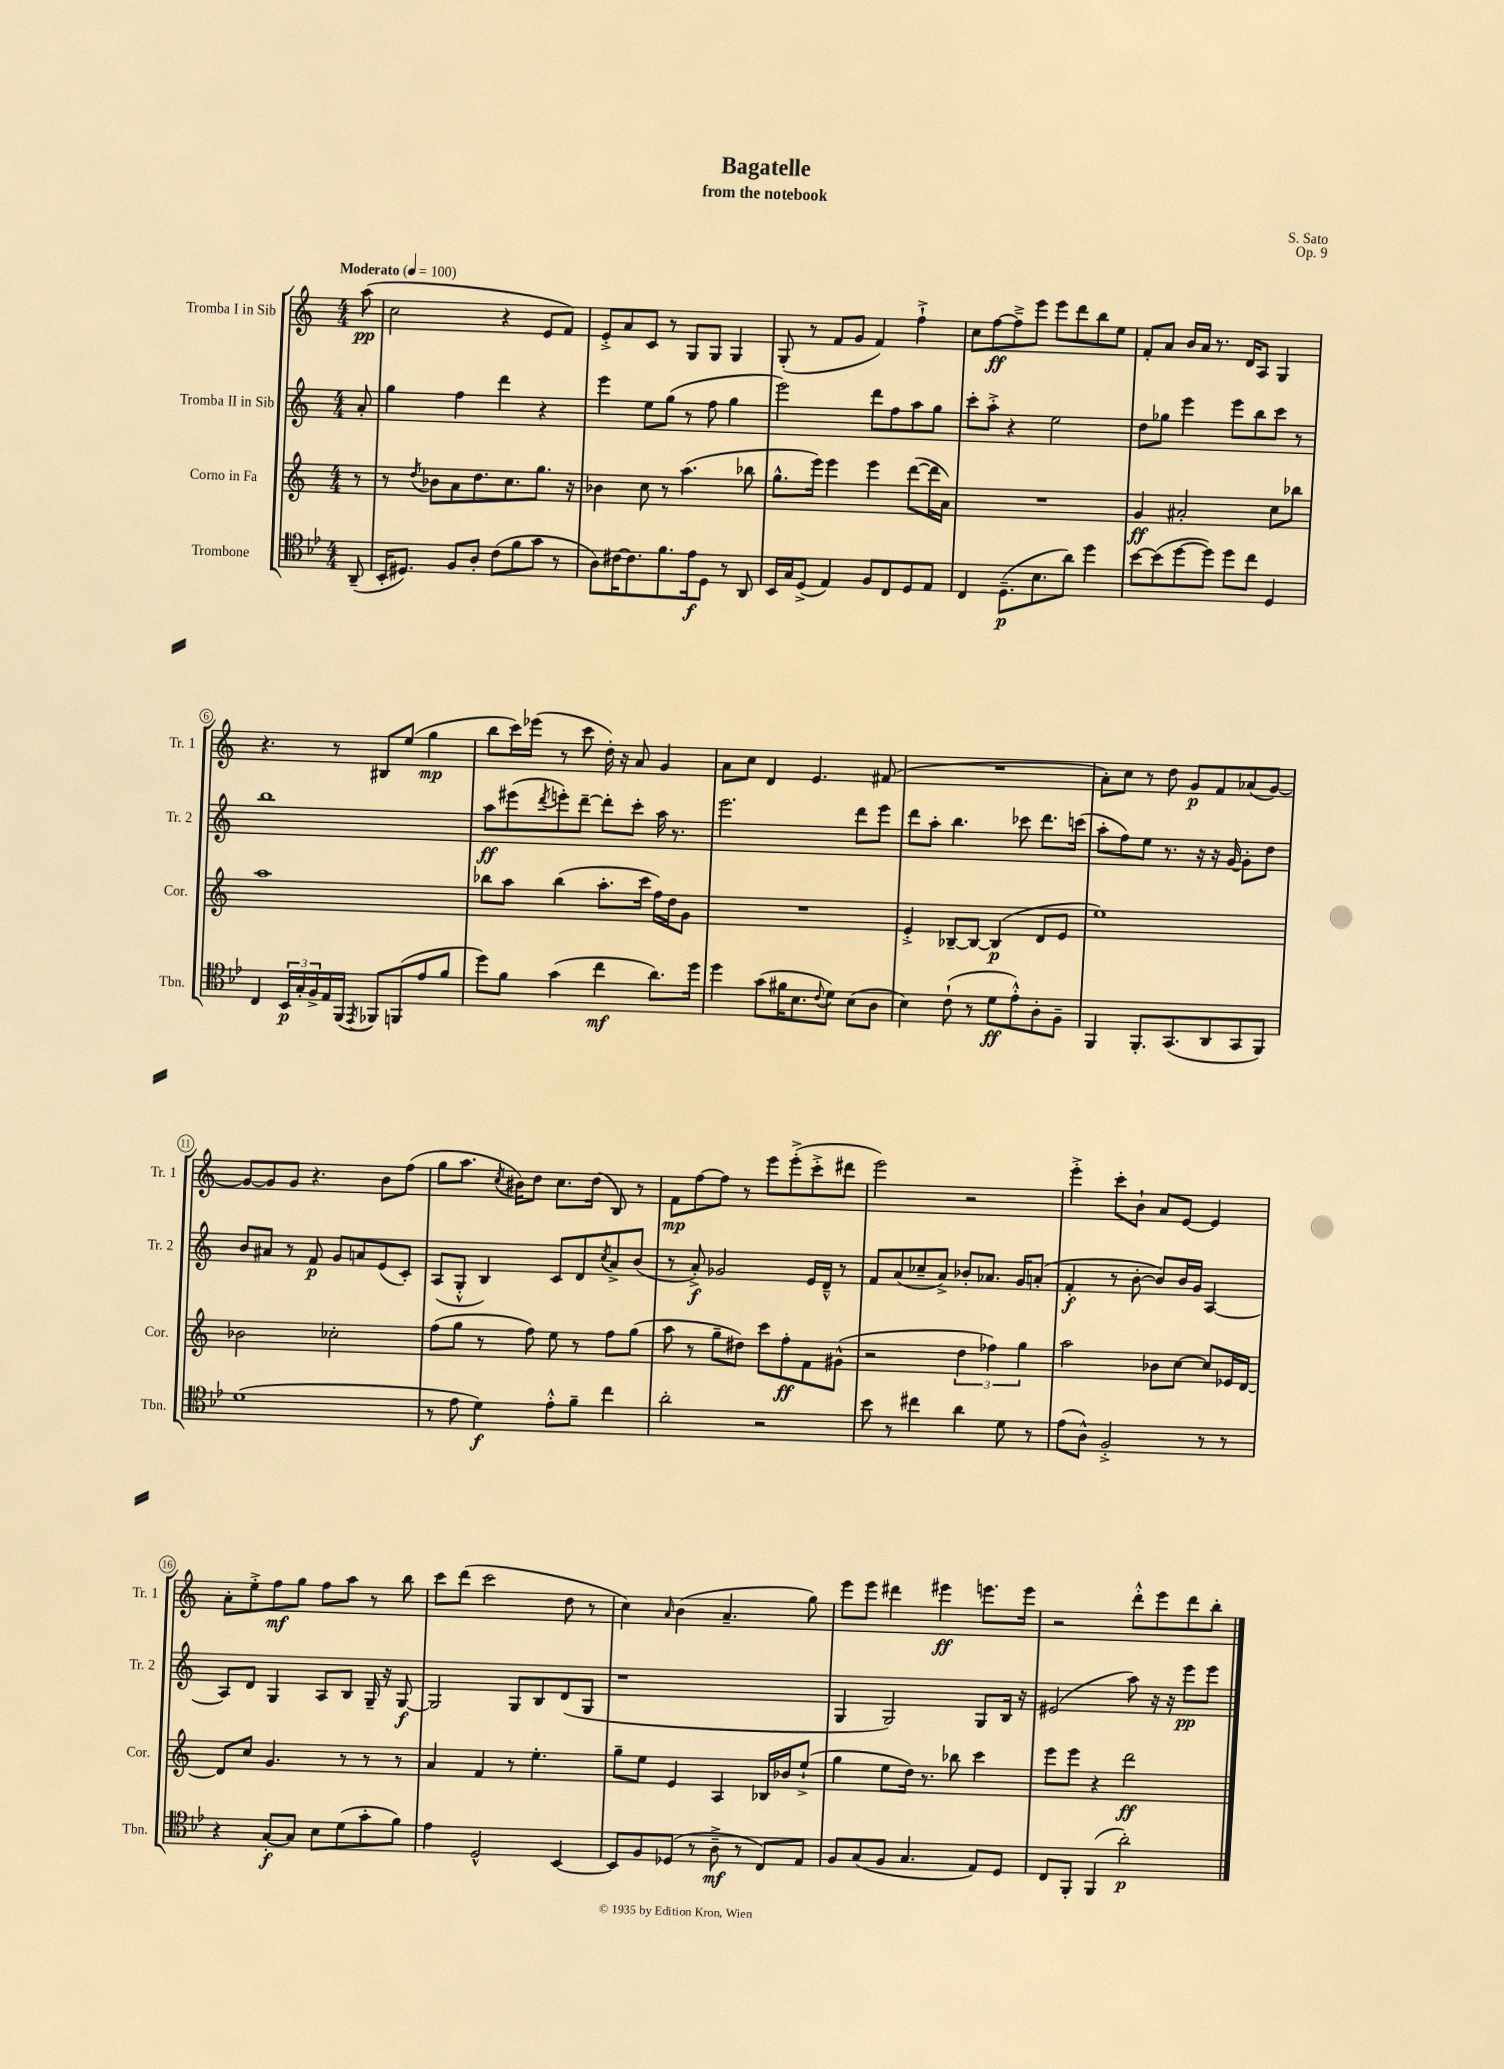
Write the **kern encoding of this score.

**kern	**dynam	**kern	**dynam	**kern	**dynam	**kern	**dynam
*part4	*part4	*part3	*part3	*part2	*part2	*part1	*part1
*staff4	*staff4	*staff3	*staff3	*staff2	*staff2	*staff1	*staff1
*I"Trombone	*	*I"Corno in Fa	*	*I"Tromba II in Sib	*	*I"Tromba I in Sib	*
*I'Tbn.	*	*I'Cor.	*	*I'Tr. 2	*	*I'Tr. 1	*
*clefC4	*	*clefG2	*	*clefG2	*	*clefG2	*
*k[b-e-]	*	*k[]	*	*k[]	*	*k[]	*
*M4/4	*	*M4/4	*	*M4/4	*	*M4/4	*
*MM100	*	*MM100	*	*MM100	*	*MM100	*
=	=	=	=	=	=	=	=
!	!	!	!	!	!	!LO:TX:a:B:t=Moderato	!
(8AA~/	.	8r	.	8a'/	.	(8aa\	pp
=1	=1	=1	=1	=1	=1	=1	=1
16BB-'/KL	.	8r	.	4gg\	.	2cc\	.
8.D#X/J)	.	.	.	.	.	.	.
.	.	8qdd/	.	.	.	.	.
.	.	8b-X\L	.	.	.	.	.
8F/L	.	8a\	.	4ff\	.	.	.
8A'/J	.	8.dd\	.	.	.	.	.
(8c\L	.	.	.	4ddd\	.	4r	.
.	.	8.cc\	.	.	.	.	.
8f\	.	.	.	.	.	.	.
8g\J	.	8.gg\J	.	4r	.	8e/L	.
8r	.	.	.	.	.	8f/J)	.
.	.	16r	.	.	.	.	.
=2	=2	=2	=2	=2	=2	=2	=2
8A\L)	.	4b-X\	.	4eee\	.	8e'^/L	.
[16c#X\K	.	.	.	.	.	8a/	.
8.c#\]	.	.	.	.	.	.	.
.	.	8cc\	.	8ee\L	.	8c/J	.
8.f\	.	8r	.	(8gg\J	.	8r	.
.	.	(4.aa\	.	8r	.	8G/L	.
16e-\k	f	.	.	.	.	.	.
8D\J	.	.	.	8ff\	.	8G/J	.
8r	.	.	.	4gg\	.	4G/	.
8AA/	.	8bb-X\	.	.	.	.	.
=3	=3	=3	=3	=3	=3	=3	=3
16BB-/LL	.	8.gg^^\L	.	2eee\)	.	(8G'/	.
16G/J	.	.	.	.	.	.	.
(8D^/J	.	.	.	.	.	8r	.
.	.	16eee\Jk)	.	.	.	.	.
4E-/)	.	4eee\	.	.	.	8f/L	.
.	.	.	.	.	.	8g/J	.
8F/L	.	4eee\	.	8ddd\L	.	4f/)	.
8C/	.	.	.	8ff\	.	.	.
8D/	.	([8ddd\L	.	8aa\	.	4ff`^\	.
8E-/J	.	16ddd\L]	.	8gg\J	.	.	.
.	.	16a\JJ)	.	.	.	.	.
=4	=4	=4	=4	=4	=4	=4	=4
4C/	.	1r	.	8ccc'\L	.	8cc\L	.
.	.	.	.	8aa'^\J	.	[8ff\	ff
(8.D~\L	p	.	.	4r	.	8ff~^\]	.
.	.	.	.	.	.	8eee\J	.
8.B-\	.	.	.	.	.	.	.
.	.	.	.	2ee\	.	8eee\L	.
8a\J)	.	.	.	.	.	8ddd\	.
4dd\	.	.	.	.	.	8bb\	.
.	.	.	.	.	.	8ee\J	.
=5	=5	=5	=5	=5	=5	=5	=5
[8b-\L	.	4g/	ff	8dd\L	.	8f'/L	.
(8b-\]	.	.	.	8gg-X\J	.	8a/J	.
[8dd\	.	2a#X'/	.	4eee\	.	16b/LL	.
.	.	.	.	.	.	16a/JJ	.
8dd\J])	.	.	.	.	.	8.r	.
8dd\L	.	.	.	8eee\L	.	.	.
.	.	.	.	.	.	16d/KL	.
8cc\J	.	.	.	8bb\	.	8A/J	.
4D/	.	8cc\L	.	8ccc\J	.	4G/	.
.	.	8bb-X\J	.	8r	.	.	.
!!LO:LB:g=z
=6	=6	=6	=6	=6	=6	=6	=6
4C/	.	1aa	.	1bb	.	4.r	.
24BB-/LL	p	.	.	.	.	.	.
24G'/	.	.	.	.	.	.	.
24F^/	.	.	.	.	.	.	.
16E-/	.	.	.	.	.	8r	.
(16FF/JJ	.	.	.	.	.	.	.
8qEE-/	.	.	.	.	.	.	.
8FF-X/L)	.	.	.	.	.	8B#X/L	.
(8FFn/	.	.	.	.	.	(8ee/J	.
8e-/	.	.	.	.	.	4gg\	mp
8f/J	.	.	.	.	.	.	.
=7	=7	=7	=7	=7	=7	=7	=7
8dd\L)	.	8bb-X\L	.	8aa\L	ff	8bb\L	.
8f\J	.	8aa\J	.	(8eee#X\	.	16ccc\L)	.
.	.	.	.	.	.	(16eee-X\JJ	.
.	.	.	.	8qddd/	.	.	.
(4g\	.	(4bb-\	.	8eeen'\)	.	8r	.
.	.	.	.	[8ddd~\J	.	8ccc\	.
4cc\	mf	8.aa'\L	.	8ddd'\L]	.	16dd'\)	.
.	.	.	.	.	.	16r	.
.	.	.	.	8ccc'\J	.	8a/	.
.	.	16ccc\Jk	.	.	.	.	.
8.a\L)	.	16ff\LL)	.	16aa\	.	4g/	.
.	.	16dd\J	.	8.r	.	.	.
.	.	8g\J	.	.	.	.	.
16dd\Jk	.	.	.	.	.	.	.
=8	=8	=8	=8	=8	=8	=8	=8
4dd\	.	1r	.	2.eee\	.	8a\L	.
.	.	.	.	.	.	8cc\J	.
(8g\L	.	.	.	.	.	4d/	.
16f#X\K	.	.	.	.	.	.	.
8.B-\	.	.	.	.	.	.	.
.	.	.	.	.	.	4.e/	.
8qqc/	.	.	.	.	.	.	.
8d\J)	.	.	.	.	.	.	.
(8B-\L	.	.	.	8ddd\L	.	.	.
8A\J	.	.	.	8eee\J	.	(8f#X/	.
=9	=9	=9	=9	=9	=9	=9	=9
4B-\)	.	4e'^/	.	8ddd\L	.	1r	.
.	.	.	.	8aa'\J	.	.	.
(8c`\	.	[8B-X~/L	.	4.bb\	.	.	.
8r	.	8B-/J_	.	.	.	.	.
8d\L	ff	(4B-/]	p	.	.	.	.
8e-'^^\)	.	.	.	8ccc-X\	.	.	.
8A'\	.	8d/L	.	8.ddd\L	.	.	.
8F~\J	.	8e/J	.	.	.	.	.
.	.	.	.	(16cccn\Jk	.	.	.
=10	=10	=10	=10	=10	=10	=10	=10
4FF/	.	1ee)	.	8aa'\L	.	8a'\L)	.
.	.	.	.	8ff\)	.	8cc\J	.
8.FF'/L	.	.	.	8ee\J	.	8r	.
.	.	.	.	8.r	.	8dd\	.
(8.GG/	.	.	.	.	.	.	.
.	.	.	.	.	.	8g/L	p
.	.	.	.	16r	.	.	.
8AA/	.	.	.	16r	.	8f/	.
.	.	.	.	[16g/	.	.	.
8GG/	.	.	.	8g'\L]	.	(8a-X/	.
8FF/J)	.	.	.	8dd\J	.	[8g/J)	.
!!LO:LB:g=z
=11	=11	=11	=11	=11	=11	=11	=11
(1d	.	2b-X\	.	8b/L	.	8g/L_	.
.	.	.	.	8a#X/J	.	8g/]	.
.	.	.	.	8r	.	8g/J	.
.	.	.	.	8f/	p	4.r	.
.	.	2cc-X'\	.	8g/L	.	.	.
.	.	.	.	8an/	.	.	.
.	.	.	.	(8e/	.	8b\L	.
.	.	.	.	8c'/J)	.	(8ff\J	.
=12	=12	=12	=12	=12	=12	=12	=12
8r	.	(8ff\L	.	(8A/L	.	8gg\L	.
8e-\	.	8gg\J	.	8G'^^/J	.	8.aa\J	.
4d\)	f	8r	.	4B/)	.	.	.
.	.	.	.	.	.	8qcc/	.
.	.	.	.	.	.	16b#X\KL)	.
.	.	8ff\)	.	.	.	8dd\J	.
8e-'^^\L	.	8ee\	.	8c/L	.	8.cc\L	.
8f~\J	.	8r	.	8d/	.	.	.
.	.	.	.	.	.	(16dd\Jk	.
.	.	.	.	8qcc/	.	.	.
4cc\	.	8ff\L	.	8a^/	.	8B/)	.
.	.	(8gg\J	.	(8b/J	.	8r	.
=13	=13	=13	=13	=13	=13	=13	=13
2a'\	.	8aa\	.	8r	.	8f\L	mp
.	.	8r	.	8a'^/)	f	[8ff\	.
.	.	8gg~\L	.	2g-X/	.	8ff\J]	.
.	.	8dd#X\J)	.	.	.	8r	.
2r	.	8ccc\L	.	.	.	8eee\L	.
.	.	8ff'\	ff	.	.	(8eee'^\	.
.	.	8f\	.	16e/LL	.	8ccc'^\	.
.	.	.	.	16d~^^/JJ	.	.	.
.	.	(8g#X^^\J	.	8r	.	8ddd#X\J	.
=14	=14	=14	=14	=14	=14	=14	=14
8b-\	.	2r	.	8f/L	.	2eee\)	.
8r	.	.	.	(8a/	.	.	.
4cc#X\	.	.	.	8cc-X~/	.	.	.
.	.	.	.	8a^/J)	.	.	.
4a\	.	6dd\	.	8b-X'/L	.	2r	.
.	.	.	.	8.a-X/J	.	.	.
.	.	6ff-X\)	.	.	.	.	.
8d\	.	.	.	.	.	.	.
.	.	.	.	16g/KL	.	.	.
.	.	6gg\	.	.	.	.	.
8r	.	.	.	(8an'/J	.	.	.
=15	=15	=15	=15	=15	=15	=15	=15
(8e-\L	.	2aa\	.	4f'/	f	4eee'^\	.
8A^^\J)	.	.	.	.	.	.	.
2F'^/	.	.	.	8r	.	8ccc'\L	.
.	.	.	.	[8b'\	.	8b`\J	.
.	.	8b-X\L	.	8b/L])	.	8a/L	.
.	.	[8cc\J	.	16b/L	.	[8e/J	.
.	.	.	.	16g/JJ	.	.	.
8r	.	8cc/L]	.	[4A/	.	4e/]	.
8r	.	16e-X/L	.	.	.	.	.
.	.	[16d/JJ	.	.	.	.	.
!!LO:LB:g=z
=16	=16	=16	=16	=16	=16	=16	=16
4r	.	8d/L]	.	8A/L]	.	8a'\L	.
.	.	8cc/J	.	8d/J	.	8ee'^\	.
[8G'/L	f	4.g/	.	4G/	.	8ff\	mf
8G/J]	.	.	.	.	.	8gg\J	.
8B-\L	.	.	.	8A/L	.	8ff\L	.
(8d\	.	8r	.	8B/J	.	8aa\J	.
8g'\	.	8r	.	16G~/	.	8r	.
.	.	.	.	16r	.	.	.
8f\J)	.	8r	.	[8G/	f	8bb\	.
=17	=17	=17	=17	=17	=17	=17	=17
4e-\	.	4a/	.	2G/]	.	8ccc\L	.
.	.	.	.	.	.	(8ddd\J	.
2D^^/	.	4f/	.	.	.	2ccc\	.
.	.	8r	.	8G/L	.	.	.
.	.	4.ee'\	.	8B/	.	.	.
[4BB-/	.	.	.	(8d/	.	8dd\	.
.	.	.	.	8G/J	.	8r	.
=18	=18	=18	=18	=18	=18	=18	=18
8BB-/L]	.	8gg~\L	.	1r	.	4cc\)	.
8F/	.	8ee\J	.	.	.	.	.
.	.	.	.	.	.	16qqa/	.
(8D-X/J	.	4e/	.	.	.	(4b\	.
8r	.	.	.	.	.	.	.
8A~^\	mf	4A/	.	.	.	4.a~/	.
8r	.	.	.	.	.	.	.
8C/L)	.	16B-X/LL	.	.	.	.	.
.	.	16b-X/J	.	.	.	.	.
8E-/J	.	(8ee`^/J	.	.	.	8gg\)	.
=19	=19	=19	=19	=19	=19	=19	=19
8F/L	.	4gg\	.	4G/	.	8eee\L	.
(8G/	.	.	.	.	.	8eee\J	.
8F/J	.	8ee\L	.	2G/)	.	4ddd#X\	.
4.G/	.	16dd\Jk)	.	.	.	.	.
.	.	8.r	.	.	.	.	.
.	.	.	.	.	.	4eee#X\	ff
.	.	8bb-X\	.	.	.	.	.
8E-/L)	.	4ccc\	.	8G/L	.	8.eeen\L	.
8D/J	.	.	.	16B/Jk	.	.	.
.	.	.	.	16r	.	16eee\Jk	.
=20	=20	=20	=20	=20	=20	=20	=20
8C/L	.	8eee\L	.	(2e#X/	.	2r	.
8FF'/J	.	8eee\J	.	.	.	.	.
(4FF/	.	4r	.	.	.	.	.
2a'\)	p	2ddd\	ff	8aa\)	.	8ddd'^^\L	.
.	.	.	.	16r	.	8eee\	.
.	.	.	.	16r	.	.	.
.	.	.	.	8eee\L	pp	8ddd\	.
.	.	.	.	8eee\J	.	8bb'\J	.
==	==	==	==	==	==	==	==
*-	*-	*-	*-	*-	*-	*-	*-
